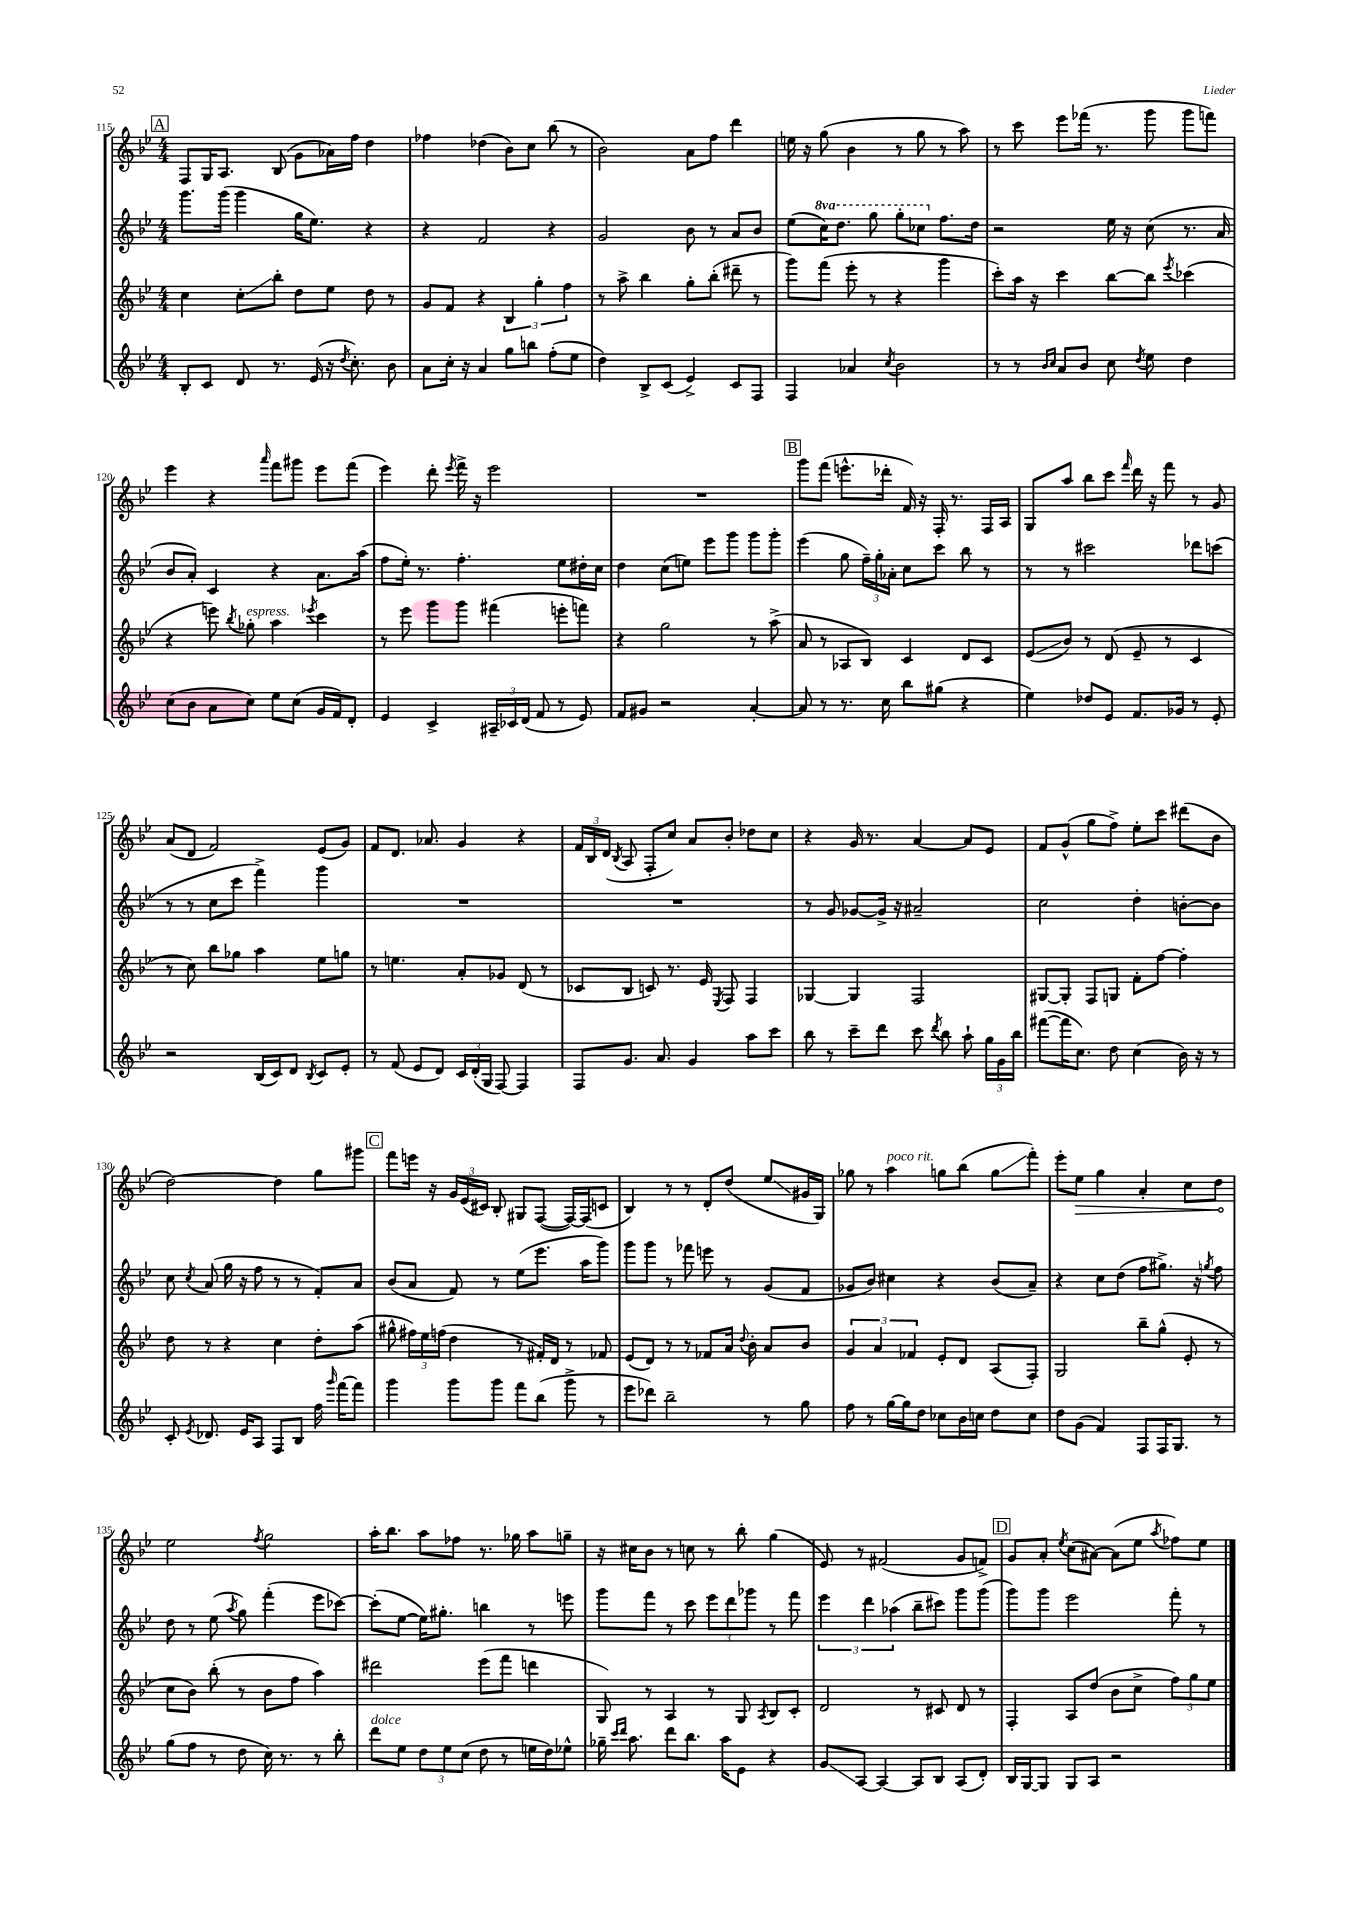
<<
\new StaffGroup <<
\new Staff = "s0" {
    \clef treble \key bes \major \numericTimeSignature \time 4/4
    \autoBeamOff \mark \markup { \box "A" } f8[ g16 a8.] bes8( g'8[ aes'16) f''16] d''4 |
    fes''4 des''4( bes'8[) c''8] bes''8( r8 |
    bes'2) a'8[ f''8] d'''4 |
    e''16 r16 g''8( bes'4 r8 g''8 r8 a''8) |
    r8 c'''8 ees'''8[ fes'''16]( r8. g'''8 g'''8[ f'''8]) |
    ees'''4 r4 \grace { a'''16 } f'''8[ gis'''8] ees'''8[ f'''8]( |
    ees'''4) d'''8-. \acciaccatura { ees'''8 } f'''16-> r16 ees'''2 |
    R1 |
    \mark \markup { \box "B" } g'''8[ f'''8]( e'''8.[-^ des'''16]-. f'16) r16 f16-. r8. f16[ a16] |
    g8[ a''8] bes''8[ c'''8] \grace { f'''16 } d'''16 r16 f'''8 r8 g'8 |
    a'8[( d'8] f'2) ees'8[( g'8]) |
    f'8[ d'8.] aes'8. g'4 r4 |
    \tuplet 3/2 { f'16[ bes16 d'16]( } \acciaccatura { bes8 } a8 f8[-. c''8]) a'8[ bes'8]-. des''8[ c''8] |
    r4 g'16 r8. a'4~ a'8[ ees'8] |
    f'8[ g'8]-^( g''8[ f''8]->) ees''8[-. c'''8] dis'''8[( bes'8] |
    d''2~) d''4 g''8[ gis'''8] |
    \mark \markup { \box "C" } f'''8[ e'''16] r16 \tuplet 3/2 { g'16[ ees'16( cis'16]) } bes8-. gis8[ f8]~( f16[~) f16( c'8] |
    bes4) r8 r8 d'8[-. d''8]( ees''8[\glissando gis'16 g16]) |
    ges''8 r8 a''4^\markup { \italic "poco rit." } g''8[ bes''8]( g''8[\glissando f'''8]-.) |
    ees'''8[-. \once \override Hairpin.circled-tip = ##t ees''8]\> g''4 a'4-. c''8[ d''8]\! |
    ees''2 \acciaccatura { f''8 } g''2 |
    a''16[-. bes''8.] a''8[ fes''8] r8. ges''16 a''8[ g''8]-- |
    r16 cis''16[ bes'8] r8 c''8 r8 bes''8-. g''4( |
    ees'8) r8 fis'2( g'8[ f'8]->) |
    \mark \markup { \box "D" } g'8[ a'8]-. \acciaccatura { ees''8 } c''8[( ais'8]~) ais'8[( ees''8] \acciaccatura { a''8 } fes''8[) ees''8] \bar "|." |
}
\new Staff = "s1" {
    \clef treble \key bes \major \numericTimeSignature \time 4/4 \set Staff.ottavationMarkups = #ottavation-simple-ordinals
    \autoBeamOff \mark \markup { \box "A" } g'''8.[ g'''16]( g'''4 g''16[ ees''8.]) r4 |
    r4 f'2 r4 |
    g'2 bes'8 r8 a'8[ bes'8] |
    ees''8[( \ottava #1 c'''16) d'''8.] g'''8 g'''8[-. ces'''8] \ottava #0 f''8.[ d''16] |
    r2 ees''16 r16 c''8( r8. a'16 |
    bes'8[ a'8]-.) c'4 r4 a'8.[ a''16]( |
    f''8[ ees''16]-.) r8. f''4.-. ees''8[ dis''16-. c''16] |
    d''4 c''8[( e''8]) ees'''8[ g'''8] g'''8[ g'''8]-. |
    \mark \markup { \box "B" } ees'''4( g''8 \tuplet 3/2 { f''16[--) g''16-. aes'16]-. } c''8[ c'''8] bes''8 r8 |
    r8 r8 cis'''2 des'''8[ c'''8]( |
    r8 r8 c''8[ c'''8] f'''4->) g'''4 |
    R1 |
    R1 |
    r8 g'8 ges'8[~ ges'16]-> r16 ais'2-- |
    c''2 d''4-. b'8[~-. b'8] |
    c''8 \acciaccatura { c''8 } a'8( g''16 r16 f''8 r8 r8 f'8[-.) a'8] |
    \mark \markup { \box "C" } bes'8[( a'8] f'8) r8 ees''8[( ees'''8.] a''16[ g'''8]) |
    g'''8[ g'''8] r8 fes'''8 e'''8 r8 g'8[( f'8] |
    ges'8[ bes'8]) cis''4 r4 bes'8[( a'8]--) |
    r4 c''8[ d''8]( f''8[ gis''8.]->) r16 \acciaccatura { g''8 } f''8 |
    d''8 r8 ees''8( \acciaccatura { a''8 } g''8) f'''4-.( ees'''8[ ces'''8]~) |
    ces'''8[-.( ees''8]~ ees''16[) gis''8.]-. b''4 r8 e'''8 |
    g'''8[ f'''8] r8 c'''8 \tuplet 3/2 { ees'''8[ d'''8 ges'''8] } r8 f'''8 |
    \tuplet 3/2 { ees'''4 d'''4 aes''4( } bes''8[-- cis'''8]) g'''8[ g'''8]( |
    \mark \markup { \box "D" } g'''8[) g'''8] ees'''2 f'''8-. r8 \bar "|." |
}
\new Staff = "s2" {
    \clef treble \key bes \major \numericTimeSignature \time 4/4
    \autoBeamOff \mark \markup { \box "A" } c''4 c''8[-.\glissando bes''8]-. d''8[ ees''8] d''8 r8 |
    g'8[ f'8] r4 \tuplet 3/2 { bes4 g''4-. f''4 } |
    r8 a''8-> bes''4 g''8[-. bes''8]-.( dis'''8-- r8 |
    g'''8[) f'''8]( ees'''8-. r8 r4 g'''4 |
    c'''8[-.) a''16] r16 c'''4 bes''8[~ bes''8] \acciaccatura { ees'''8 } ces'''4( |
    r4 e'''8) \acciaccatura { bes''8 } ges''8-.^\markup { \italic "espress." } a''4 \acciaccatura { ees'''8 } c'''4 |
    r8 ees'''8 g'''8[ g'''8] fis'''4( e'''8[-. f'''8]) |
    r4 g''2 r8 a''8->( |
    \mark \markup { \box "B" } a'8 r8 aes8[ bes8]) c'4 d'8[ c'8] |
    ees'8[\glissando( bes'8]) r8 d'8( ees'8-- r8 c'4 |
    r8 c''8) bes''8[ ges''8] a''4 ees''8[ g''8] |
    r8 e''4. a'8[-. ges'8] d'8( r8 |
    ces'8[ bes8] c'8) r8. ees'16 \acciaccatura { ees8 } f8 f4 |
    ges4~ ges4 f2 |
    gis8[~ gis8]-. f8[ g8] f'8[-. f''8]~ f''4-. |
    d''8 r8 r4 c''4 d''8[-. a''8]( |
    \mark \markup { \box "C" } gis''8-^ \tuplet 3/2 { fis''16[) ees''16 f''16]( } d''4 r8 fis'16[-.) d'16] r8 fes'8 |
    ees'8[( d'8]) r8 r8 fes'8[ a'16] \appoggiatura { d''8 } bes'16-. a'8[ bes'8] |
    \tuplet 3/2 { g'4 a'4 fes'4 } ees'8[-. d'8] a8[( f8]-.) |
    g2 bes''8[-- g''8]-^( ees'8-. r8 |
    c''8[ bes'8]) bes''8-.( r8 bes'8[ f''8] a''4) |
    dis'''2 ees'''8[( f'''8] d'''4 |
    g8) r8 a4 r8 g8 \acciaccatura { a8 } bes8[ c'8]-. |
    d'2 r8 cis'8 d'8 r8 |
    \mark \markup { \box "D" } f4-. a8[ d''8]( bes'8[ c''8]-> \tuplet 3/2 { f''8[) g''8 ees''8] } \bar "|." |
}
\new Staff = "s3" {
    \clef treble \key bes \major \numericTimeSignature \time 4/4
    \autoBeamOff \mark \markup { \box "A" } bes8[-. c'8] d'8 r8. ees'16( r16 \acciaccatura { d''8 } c''8.-.) bes'8 |
    a'8[ c''16]-. r16 a'4 g''8[ b''8] f''8[-.( ees''8] |
    d''4) bes8[-> c'8]( ees'4->) c'8[ f8] |
    f4 aes'4 \acciaccatura { c''8 } bes'2 |
    r8 r8 \grace { bes'16[ c''16] } a'8[ bes'8] c''8 \acciaccatura { d''8 } ees''8 d''4 |
    c''8[( bes'8] a'8[ c''8]) ees''8[ c''8]( g'16[ f'16) d'8]-. |
    ees'4 c'4-> \tuplet 3/2 { ais16[-- ces'16 d'16]( } f'8 r8 ees'8) |
    f'8[ gis'8] r2 a'4~-. |
    \mark \markup { \box "B" } a'8 r8 r8. c''16 bes''8[ gis''8]( r4 |
    ees''4) des''8[ ees'8] f'8.[ ges'16] r8 ees'8-. |
    r2 bes16[( c'16) d'8] \acciaccatura { bes8 } c'8[ ees'8]-. |
    r8 f'8( ees'8[ d'8]) \tuplet 3/2 { c'16[ d'16-.( g16] } f8~) f4 |
    f8[ g'8.] a'8. g'4 a''8[ c'''8] |
    bes''8 r8 c'''8[-- d'''8] c'''8 \acciaccatura { d'''8 } bes''8 a''8-! \tuplet 3/2 { g''16[ g'16 bes''16] } |
    fis'''8[~( fis'''16 c''8.]) d''8 c''4( bes'16) r16 r8 |
    c'8-. \acciaccatura { ees'8 } des'8. ees'16[ a8] f8[ bes8] f''16 \grace { g'''16 } f'''16[~ f'''8] |
    \mark \markup { \box "C" } g'''4 g'''8[ g'''8] f'''8[ bes''8]( g'''8-> r8 |
    ees'''8[ des'''8]) bes''2-- r8 g''8 |
    f''8 r8 g''16[~ g''16 d''8] ces''8[ bes'16 c''16] d''8[ c''8] |
    d''8[ g'8]( f'4) f8[ f16 g8.] r8 |
    g''8[( f''8] r8 d''8 c''16) r8. r8 bes''8-. |
    d'''8[^\markup { \italic "dolce" } ees''8] \tuplet 3/2 { d''8[ ees''8 c''8]( } d''8 r8 e''16[ d''16) ees''8]-^ |
    ges''16-- \grace { c'''16[ d'''16] } a''8. d'''8[ bes''8.] a''16[ ees'8] r4 |
    g'8[\glissando a8]~ a4~ a8[ bes8] a8[( d'8]-.) |
    \mark \markup { \box "D" } bes16[ g16~ g8] g8[ a8] r2 \bar "|." |
}
>>
>>
\layout { \context { \Score currentBarNumber = #115 } }
